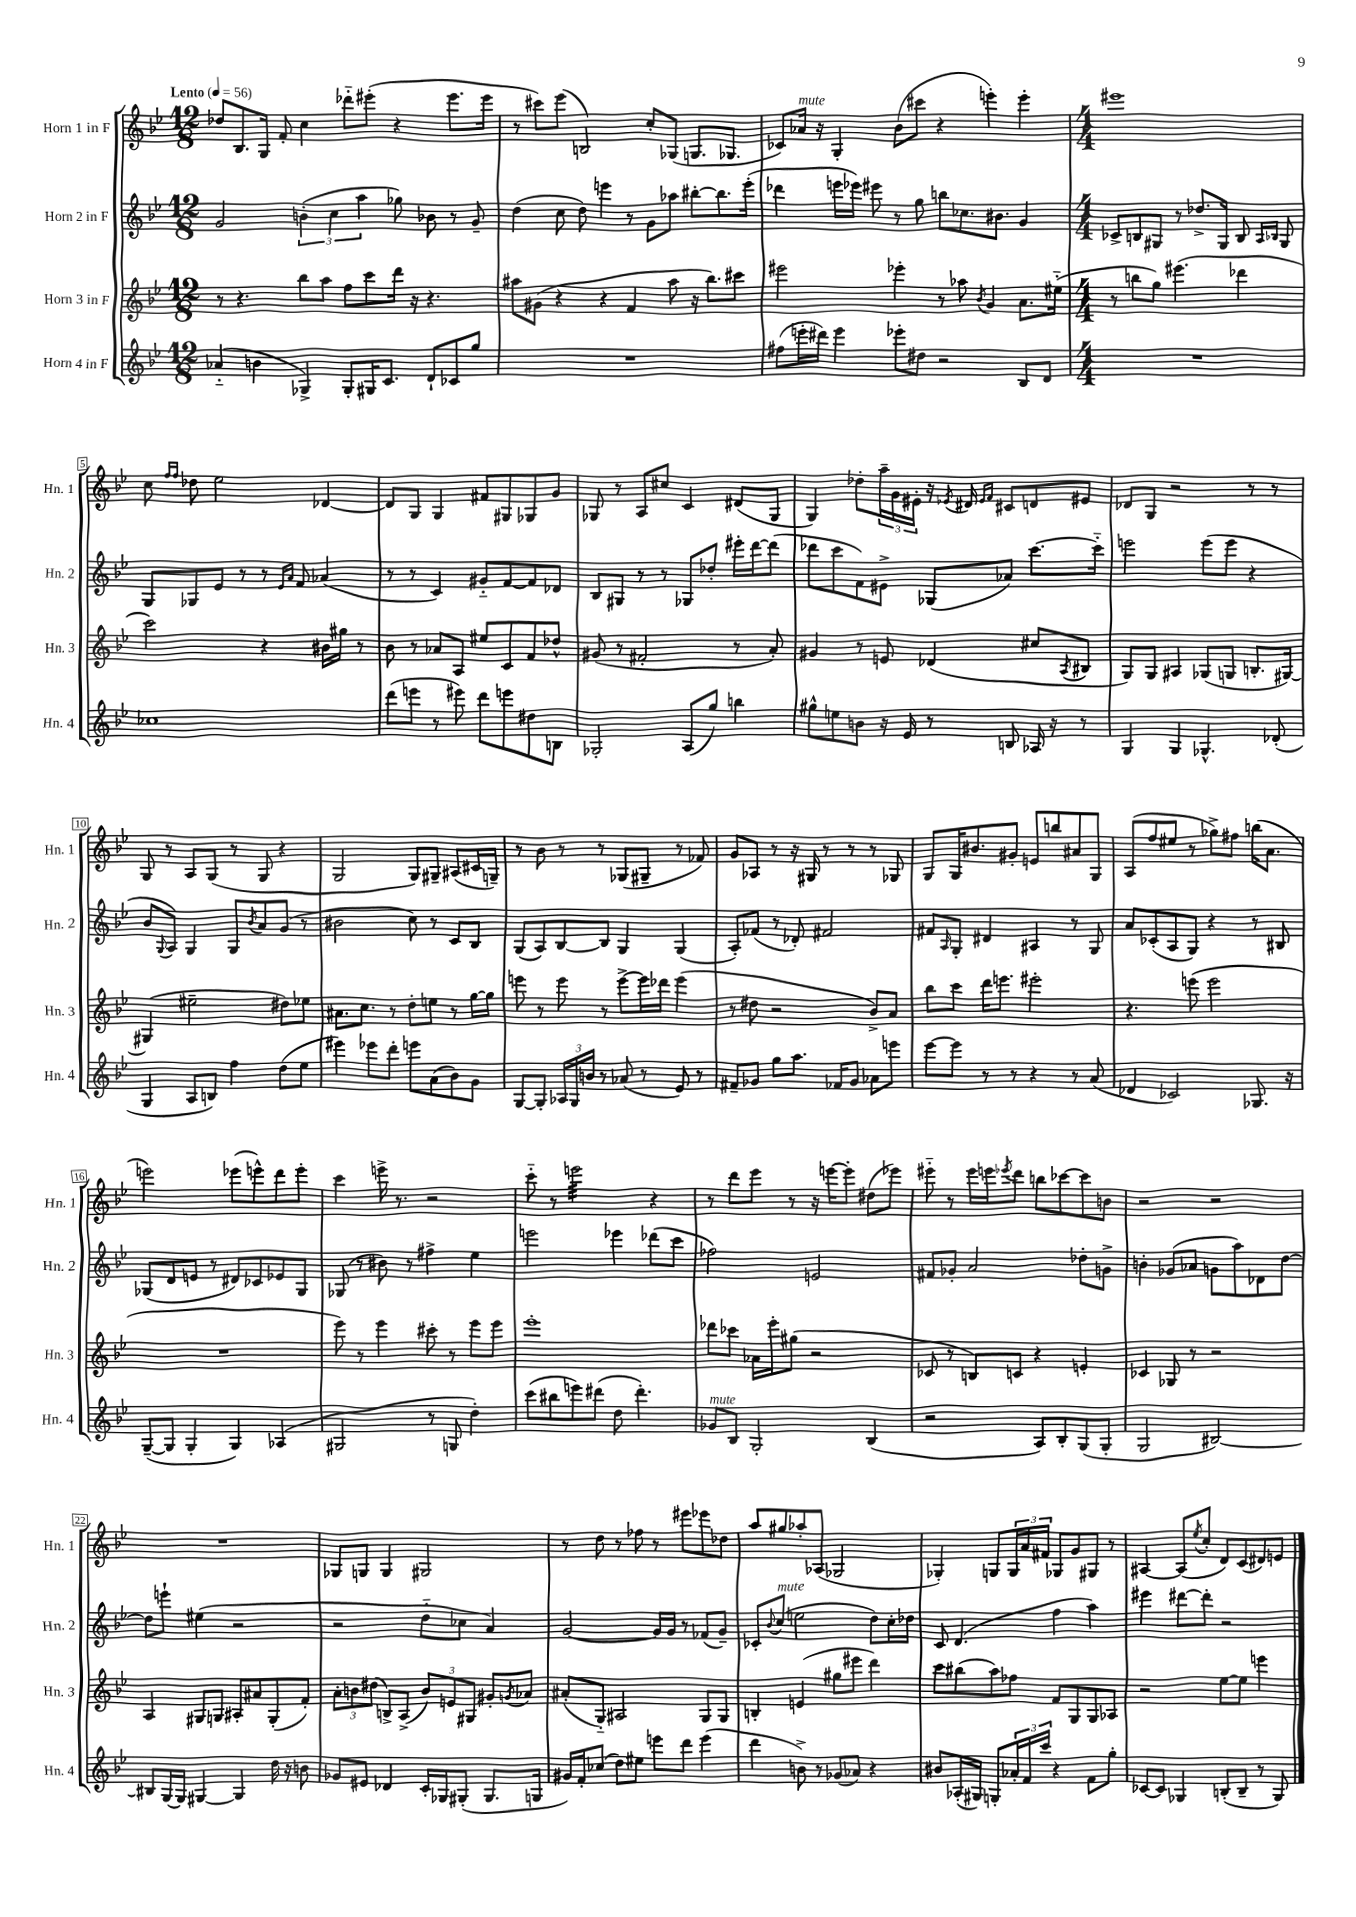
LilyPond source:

<<
\new StaffGroup <<
\new Staff = "s0" \with { instrumentName = "Horn 1 in F" shortInstrumentName = "Hn. 1" } {
    \clef treble \key bes \major \numericTimeSignature \time 12/8 \tempo "Lento" 4 = 56
    des''8 bes8. g16 f'8-. c''4 des'''8-_ eis'''8-.( r4 eis'''8. eis'''16 |
    r8 cis'''8) ees'''8( b2) c''8-. ges8( g8. ges8. |
    ces'8) aes'16^\markup { \italic "mute" } r16 g4-. bes'8( cis'''8 r4 e'''4-.) e'''4-. |
    \numericTimeSignature \time 4/4 eis'''1 |
    c''8 \grace { f''16 f''16 } des''8 ees''2 des'4~ |
    des'8 g8 g4 fis'8 gis8 ges8 g'8 |
    ges8 r8 a8 cis''8 c'4 dis'8( ges8 |
    g4) des''8-. \tuplet 3/2 { a''16-- g'16 eis'16-. } r16 \acciaccatura { ees'8 } dis'16 \grace { ees'16 f'16 } cis'8 d'8 eis'8 |
    des'8 g8 r2 r8 r8 |
    g8 r8 a8 g8( r8 g8 r4 |
    g2 g8) gis8-- ais8( cis'16 g16--) |
    r8 bes'8 r8 r8 ges8( gis8-- r8 fes'8) |
    g'8 aes8 r8 r16 gis16 r8 r8 r8 ges8 |
    g8 g16 bis'8. gis'8-. e'8 b''8 ais'8 g8 |
    a8( f''8 eis''8 r8 ges''8->) fis''8 b''16( a'8. |
    e'''2) ees'''8( e'''8-^) d'''8 e'''8-. |
    c'''4 e'''16-> r8. r2 |
    c'''8-_ r8 e'''2:32 r4 |
    r8 d'''8 ees'''8 r8 r16 e'''16~ e'''8-. dis''8( ees'''8) |
    eis'''8-_ r8 eis'''16 e'''16 \acciaccatura { ees'''8 } d'''8 b''8 ces'''8~ ces'''8 b'8 |
    r2 r2 |
    R1 |
    ges8 g8 g4 gis2 |
    r8 d''8 r8 fes''8 r8 eis'''8 ees'''8 des''8 |
    a''8 gis''8 aes''8-. aes8( ges2 |
    ges4-.) g8 \tuplet 3/2 { g16 a'16 fis'16 } ges8 g'8 gis8 r8 |
    ais4~ ais8( \acciaccatura { ees''8 } c''8-. d'8) c'8( dis'8) e'8 \bar "|." |
}
\new Staff = "s1" \with { instrumentName = "Horn 2 in F" shortInstrumentName = "Hn. 2" } {
    \clef treble \key bes \major \numericTimeSignature \time 12/8
    g'2 \tuplet 3/2 { b'4-.( c''4 a''4 } ges''8) bes'8 r8 g'8-- |
    d''4( c''8 d''8) e'''4 r8 g'8 aes''8 bis''8~-. bis''8. e'''16-.( |
    des'''4 e'''16 ees'''16) eis'''8 r8 g''8 b''8 ces''8. bis'8. g'4 |
    \numericTimeSignature \time 4/4 ces'8-> b8 gis8 r8 des''8.-> gis16 b8 \grace { a16 bes16 } gis8 |
    g8 ges8 ees'8 r8 r8 \grace { ees'16 a'16 } f'8 aes'4( |
    r8 r8 c'4) gis'8-_ f'8~ f'8 des'8 |
    bes8 gis8 r8 r8 ges8 des''8-. eis'''16-. d'''16~ d'''8( |
    des'''8 c'''8 f'8) eis'8-> ges8( aes'8) c'''8.~ c'''16-_ |
    e'''2 e'''8( e'''8 r4 |
    bes'8 \appoggiatura { g8 } a8) g4 g8 \acciaccatura { bes'8 } a'8 g'8( r8 |
    bis'2 c''8) r8 c'8 bes8 |
    g8( a8) bes8~ bes8 g4 g4( |
    a8-.) fes'8( r8 des'8-.) fis'2 |
    fis'8 \grace { a16 } g8-. dis'4 ais4 r8 g8 |
    a'8 ces'8-.( a8 g8) r4 r8 bis8 |
    ges8( d'8 e'8 r8 dis'8) ces'8 ees'8 ges8 |
    ges8( r8 bis'8) r8 fis''4-> ees''4 |
    e'''2 ees'''4 des'''8( c'''8 |
    fes''2) e'2 |
    fis'8 ges'8-. a'2 des''8-. g'8-> |
    b'4-. ges'8( aes'8 g'8 a''8) des'8 d''8~ |
    d''8 e'''8-! eis''4( r2 |
    r2 d''8-_ ces''8 a'4) |
    g'2~ g'16 g'16 r8 fes'8( g'8--) |
    ces'8-. \appoggiatura { bes'8 } c''8^\markup { \italic "mute" }( e''2 d''8) c''16-. des''16 |
    c'8 d'4.( f''4 a''4) |
    eis'''4 dis'''8~ dis'''8-. r2 \bar "|." |
}
\new Staff = "s2" \with { instrumentName = "Horn 3 in F" shortInstrumentName = "Hn. 3" } {
    \clef treble \key bes \major \numericTimeSignature \time 12/8
    r8 r4. bes''8 a''8 f''8 c'''8 d'''16 r16 r4. |
    ais''8 gis'8( r4 r4 f'4 ais''8 r16 bes''8.) cis'''8 |
    eis'''2 ees'''4-. r8 aes''8 \acciaccatura { bes'8 } g'4 a'8. eis''16-_( |
    \numericTimeSignature \time 4/4 r8 b''8 g''8) eis'''4.( des'''4 |
    c'''2) r4 bis'16 gis''16 r8 |
    bes'8 r8 aes'8 a8 eis''8 c'8 f'8 des''8-^ |
    gis'8( r8 fis'2-. r8 a'8-.) |
    gis'4 r8 e'8 des'4( cis''8 \acciaccatura { a8 } bis8 |
    g8) g8 ais4 ges8( g8 b8.-. gis16~) |
    gis4( eis''2-- dis''8) ees''8 |
    ais'8. c''8. r8 d''8-. e''8 r8 g''16~ g''16 |
    e'''8 r8 e'''8 r8 e'''8~-> e'''16 des'''16 e'''4( |
    r8 dis''8 r2 bes'8->) a'8 |
    bes''8 c'''8 d'''16 e'''8. eis'''2-. |
    r4. e'''8( e'''2 |
    R1 |
    ees'''8) r8 ees'''4 cis'''8-. r8 ees'''8 ees'''8 |
    ees'''1-. |
    des'''8 ces'''8 aes'16 ees'''16-. gis''8( r2 |
    ces'8 r8 b8) c'8 r4 e'4-. |
    ces'4 ges8 r8 r2 |
    a4 gis8 g8 ais8-. ais'8 g8-.( f'8-.) |
    \tuplet 3/2 { a'8-. b'8 dis''8( } b8->) a8->( \tuplet 3/2 { b'8) e'8 gis8 } gis'8-. \acciaccatura { g'8 } aes'8 |
    ais'8-.( g8-_) ais2 g8 g8 |
    b4-. e'4( gis''8 eis'''8 d'''4) |
    c'''8 bis''8( a''8) fes''8 f'8 g8 g8 aes8 |
    r2 ees''8~ ees''8 e'''4 \bar "|." |
}
\new Staff = "s3" \with { instrumentName = "Horn 4 in F" shortInstrumentName = "Hn. 4" } {
    \clef treble \key bes \major \numericTimeSignature \time 12/8
    aes'4-_( b'4 ges4->) ges8-. gis16 c'8. d'8-! ces'8 g''8 |
    R1. |
    fis''8( e'''16-. dis'''16) e'''4 ees'''8-. dis''8 r2 bes8 d'8 |
    \numericTimeSignature \time 4/4 R1 |
    ces''1 |
    d'''8( e'''8 r8 eis'''8) d'''8 e'''8 dis''8 b8 |
    ges2-. a8( g''8) b''4 |
    gis''8-^ e''8 b'8 r16 ees'16 r8 b8 aes16 r16 r8 |
    g4 g4 ges4.-^ des'8-.( |
    g4 a8 b8) f''4 d''8( ees''8 |
    eis'''4) ees'''8 d'''8-. e'''8 a'8( bes'8) g'8 |
    g8~ g8-. \tuplet 3/2 { aes16 g16 b'16 } r8 aes'8( r8 ees'8) r8 |
    fis'8-- ges'8 g''8 a''8. fes'16 ges'8 aes'8 e'''8 |
    ees'''8~ ees'''8 r8 r8 r4 r8 a'8( |
    des'4 ces'2) ges8. r16 |
    g8~--( g8 g4-. g4) aes4( |
    gis2 r8 g8 d''4-.) |
    c'''8( bis''8 e'''8) dis'''8( d''8 dis'''4.-.) |
    ges'8^\markup { \italic "mute" } bes8 g2-. bes4( |
    r2 a8) bes8-. g8( g8-. |
    g2 bis2~) |
    bis8 g16~ g16 gis4~ gis4 d''16 r16 b'8 |
    ges'8 eis'8 des'4 c'16-. ges16 gis8-.( gis8. g16 |
    gis'16) f'16-. ces''8( d''8) eis''8 e'''8 d'''8 e'''4( |
    d'''4 b'8->) r8 ges'8( aes'8) r4 |
    bis'8 aes16-.( gis16) g8-. \tuplet 3/2 { aes'16-. f'16 c'''16 } r4 f'8 g''8-. |
    ces'8~ ces'8 ges4 b8-.( b8-- r8 ges8) \bar "|." |
}
>>
>>
\layout { \context { \Score \override BarNumber.stencil = #(make-stencil-boxer 0.1 0.3 ly:text-interface::print) } }
